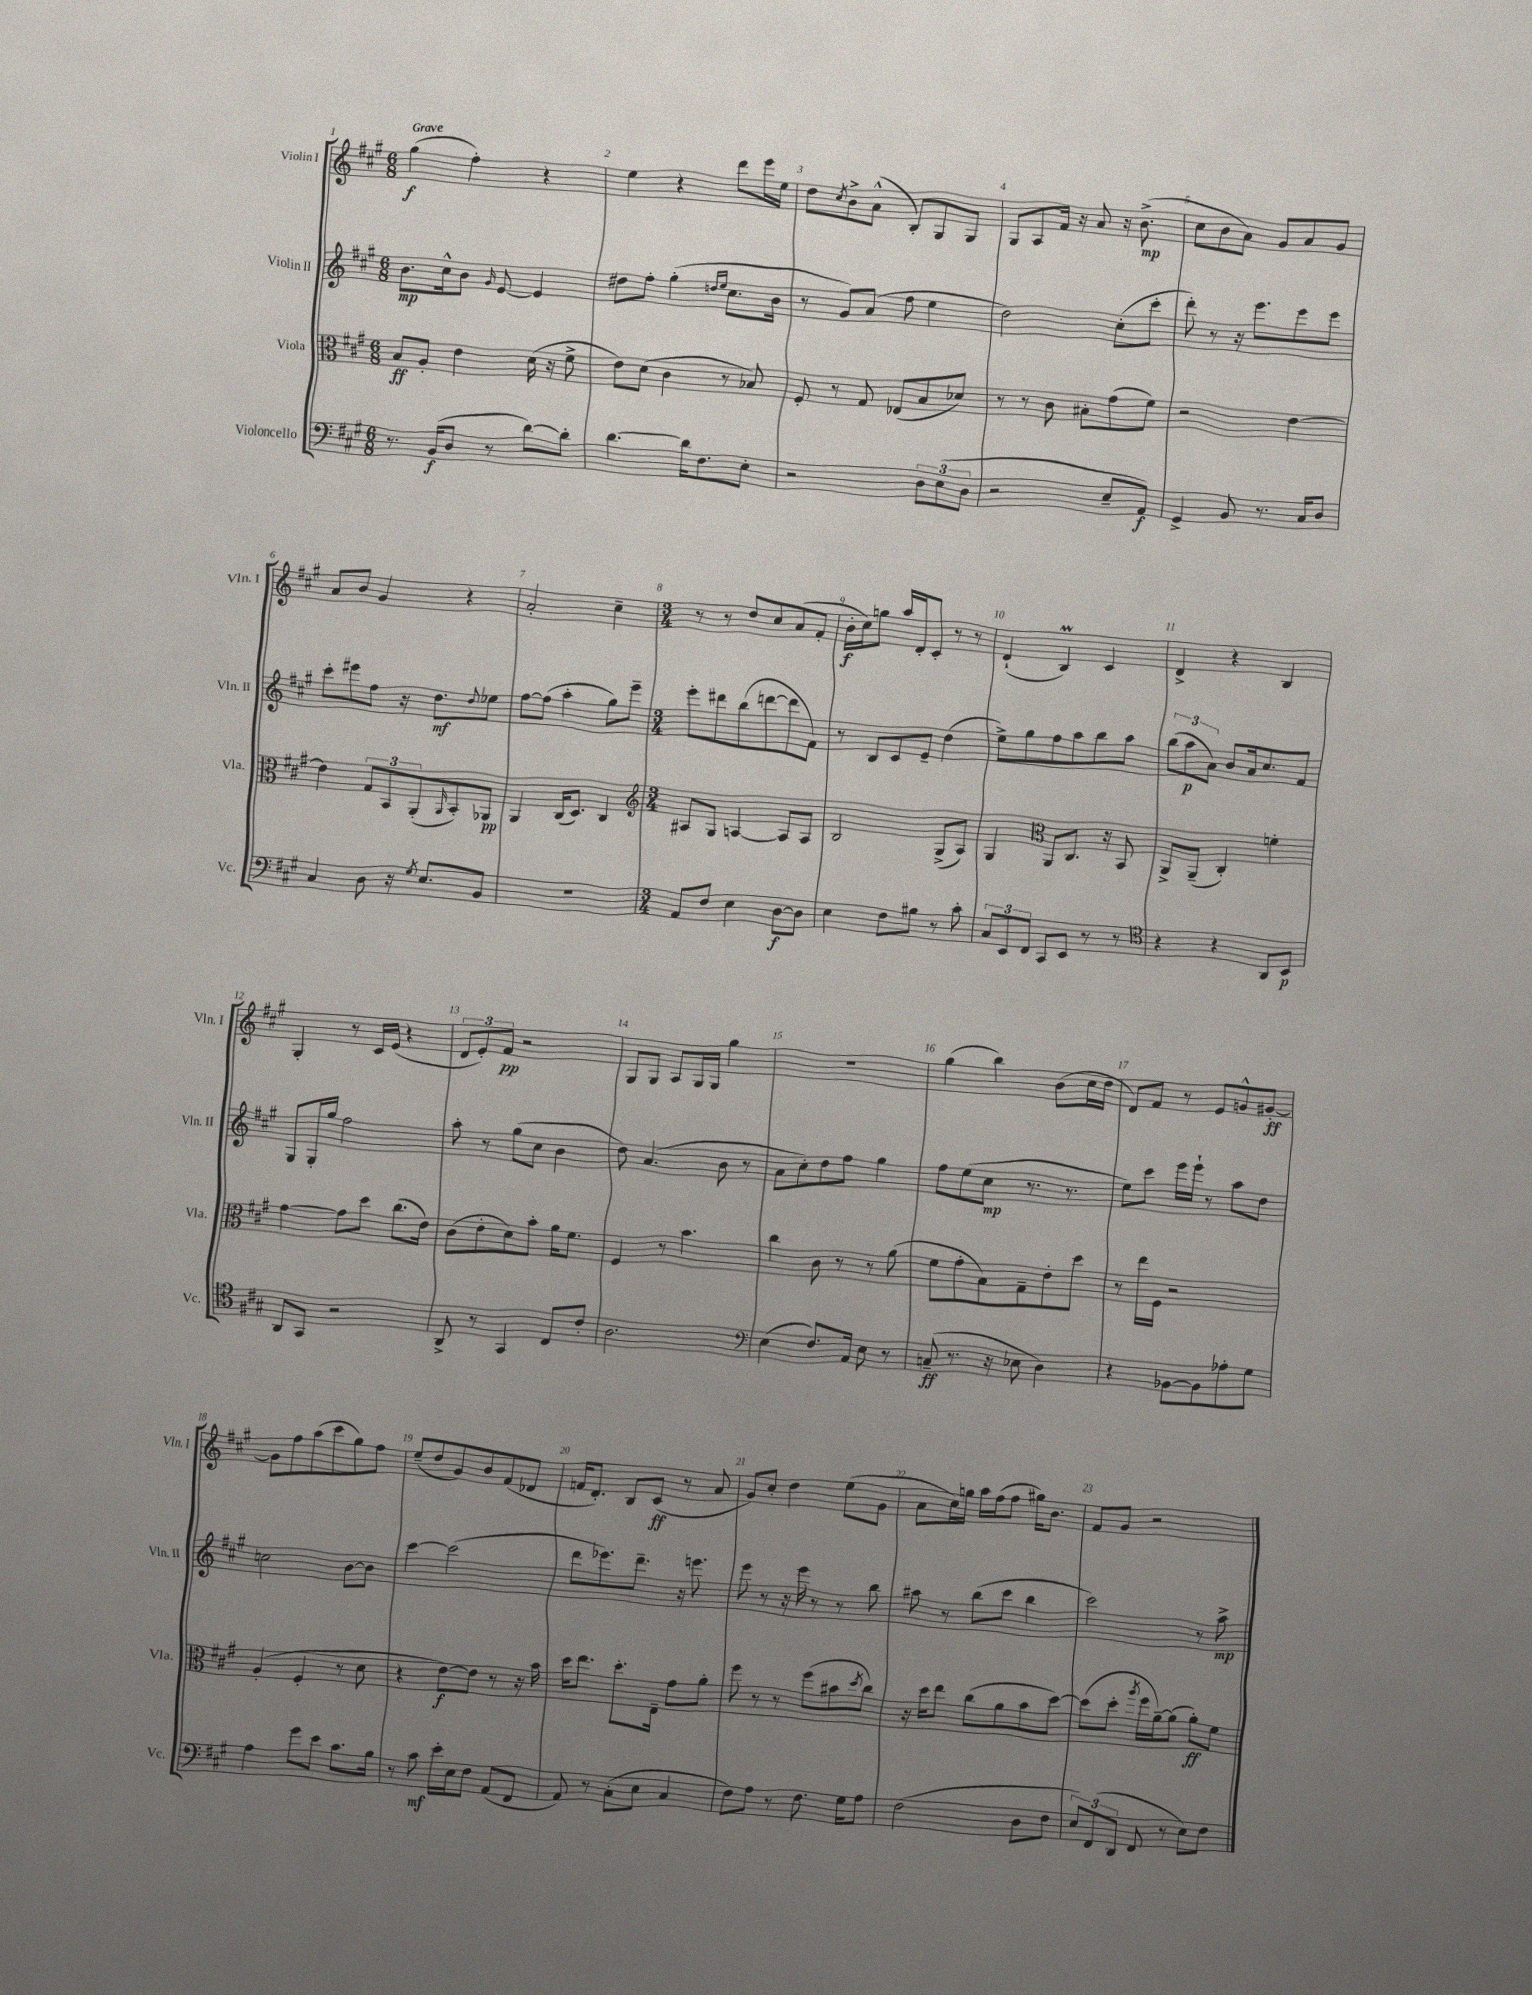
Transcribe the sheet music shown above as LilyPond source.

<<
\new StaffGroup <<
\new Staff = "s0" \with { instrumentName = "Violin I" shortInstrumentName = "Vln. I" } {
    \clef treble \key a \major \numericTimeSignature \time 6/8 \tempo "Grave"
    gis''4\f( fis''4-.) r4 |
    e''4 r4 d'''8 e'''16 e''16 |
    d''8 \acciaccatura { cis''8 } b'8-> a'8-^( b8-.) gis8 gis8 |
    gis8 a8 fis'16 r16 a'8 r16 b'8.->\mp( |
    cis''8 b'8 a'8) gis'8 a'8 gis'8 |
    a'8 b'8 gis'4 r4 |
    a'2-. cis''4-- |
    \numericTimeSignature \time 3/4 r8 r8 d''8 cis''8 a'8( fis'8-. |
    b'16-.\f cis''16) g''8 a''16 d'16-. cis'8-. r8 r8 |
    d'4-!( b4\prall) cis'4 |
    d'4-> r4 b4 |
    gis4-. r8 cis'16 e'16( r4 |
    \tuplet 3/2 { d'8 e'8-.) fis'8\pp } r2 |
    gis8 gis8 a8 gis16 gis16 gis''4 |
    R2. |
    gis''4( b''4) b'8( cis''16 d''16 |
    d'8) fis'8 r8 e'8 g'8-^ gis'8~-.\ff |
    gis'8 fis''8 a''8( cis'''8 gis''8) fis''8 |
    e''8--( d''8 gis'8) b'8 fis'8( des'8 |
    f'16 d'8.-.) b8 cis'8\ff( r8 a'8 |
    gis'8) cis''8-. d''4 e''8( gis'8 |
    a'8 cis''16) g''16 a''16 fis''16( fis''8 gis''16) b'8. |
    fis'8 gis'8 r2 \bar "|." |
}
\new Staff = "s1" \with { instrumentName = "Violin II" shortInstrumentName = "Vln. II" } {
    \clef treble \key a \major \numericTimeSignature \time 6/8
    b'8.\mp cis''16-^ b'8 \grace { gis'16 } e'8~ e'4 |
    dis''8 fis''8-. gis''4-.( \grace { d''16 e''16 } cis''8. b'16 |
    r8 gis'8) a'8( fis''8 e''4 |
    d''2) cis''8-.( cis'''8-. |
    d'''8-.) r8 r16 e'''8. e'''8 e'''8 |
    cis'''8-. eis'''8 fis''8 r16 d''8.\mf \appoggiatura { d''8 } ees''8 |
    fis''8~ fis''8( a''4-. gis''8) e'''8-- |
    \numericTimeSignature \time 3/4 e'''8-. dis'''8 b''8( d'''8~ d'''8 fis'8) |
    r8 b8 cis'8 e'8-- d''4( |
    e''8->) gis''8 fis''8 a''8 b''8 a''8 |
    \tuplet 3/2 { b''8( a''8\p a'8) } b'8 a'16 cis''8. fis'8 |
    gis8 gis16-. gis''16 fis''2 |
    a''8-. r8 gis''8( cis''8 b'4 |
    d''8) a'4.( b'8 r8 |
    a'8 cis''8-.) d''8 fis''8 gis''4 |
    fis''8 e''8( cis''8\mp r8. r8. |
    e''8) cis'''8 e'''16 e'''16-! r8 a''8 d''8 |
    c''2 b'8~ b'8 |
    cis'''4~ cis'''2( |
    d'''8 ees'''8.) d'''8.-- r16 e'''8. |
    e'''8 r8 r16 e'''16 r8 r8 b''8 |
    ais''8 r8 b''8( cis'''8 b''4 |
    cis'''2) r8 a''8->\mp \bar "|." |
}
\new Staff = "s2" \with { instrumentName = "Viola" shortInstrumentName = "Vla." } {
    \clef alto \key a \major \numericTimeSignature \time 6/8
    b8\ff a8-. e'4 d'16( r16 fis'8-> |
    e'8) d'8( cis'4 r8 bes8) |
    fis8-. r8 gis8 ees8( b8 des'8) |
    r8 r8 cis'8 bis8-. gis'8( fis'8) |
    r2 e'4~ |
    e'4 \tuplet 3/2 { gis8 b,8 a,8-.( } \grace { a,16 } b,8-.) aes,8\pp |
    a,4 cis16( d8.) cis4 |
    \numericTimeSignature \time 3/4 \clef treble ais8 gis8 a4~ a8 a8 |
    b2 gis8->( a8) |
    gis4 \clef alto a,8 cis8. r16 b,8 |
    a,8-> a,8--( cis4-.) f'4-. |
    gis'4~ gis'8 d''8 cis''8.( e'16) |
    cis'8( e'8-. d'8) b'8-. a'16 fis'8. |
    fis4 r8 b'4. |
    cis''4 cis'8 r8 r8 a'8( |
    fis'8 gis'8-. b8) gis8-- e'8-. d''8 |
    r8 e''16 fis16 r2 |
    a4-.( fis4-. r8 d'8 |
    r4 e'8~\f) e'8 r8 r16 b'16 |
    d''16 e''8. d''8.-. e16-- gis'8 a'8-. |
    fis''8 r8 r8 fis''8( bis'8 \acciaccatura { d''8 } cis''8) |
    r16 d''16 e''8 cis''8( a'8 b'8 d''8~) |
    d''8( d''8-. \acciaccatura { a''8 } fis''16 a'16~--) a'8( a'8-.\ff) fis'8 \bar "|." |
}
\new Staff = "s3" \with { instrumentName = "Violoncello" shortInstrumentName = "Vc." } {
    \clef bass \key a \major \numericTimeSignature \time 6/8
    r8. b,16\f( d8 r8 d'8~) d'8-. |
    d'4.~ d'16 fis8. e8-. |
    r2 \tuplet 3/2 { d8 e8( d8 } |
    r2 e8-- a,8\f) |
    gis,4-> b,8 r8. cis16 d8 |
    cis4 d8 r16 \acciaccatura { gis8 } e8. b,8 |
    R2. |
    \numericTimeSignature \time 3/4 a,8 fis8 e4 d8~\f d8 |
    e4 fis8 bis8 r8 cis'8-. |
    \tuplet 3/2 { cis8 e,8 fis,8 } cis,8 e,8 r8 r8 |
    \clef tenor r4 r4 a,8 b,8\p |
    a,8 gis,8 r2 |
    a,8-> r8 gis,4 cis8 cis'8-. |
    a2. |
    \clef bass e4( fis8.) a,16 e8 r8 |
    c8--\ff( r8. r16 ees8 d4) |
    r4 bes,8~ bes,8 aes8-. gis8 |
    a4 gis'8 e'8 cis'8. b16 |
    r8 cis'8\mf e'16-. e16 fis8 a,8( fis,8 |
    a,8) r8 cis8-.( e8 cis4 |
    fis8) a8 r8 fis8. gis16 a8 |
    fis2( d8 fis8 |
    \tuplet 3/2 { e8) fis,8( d,8 } fis,8 r8 e8) fis8 \bar "|." |
}
>>
>>
\layout { \context { \Score \override BarNumber.break-visibility = ##(#f #t #t) barNumberVisibility = #all-bar-numbers-visible } }
